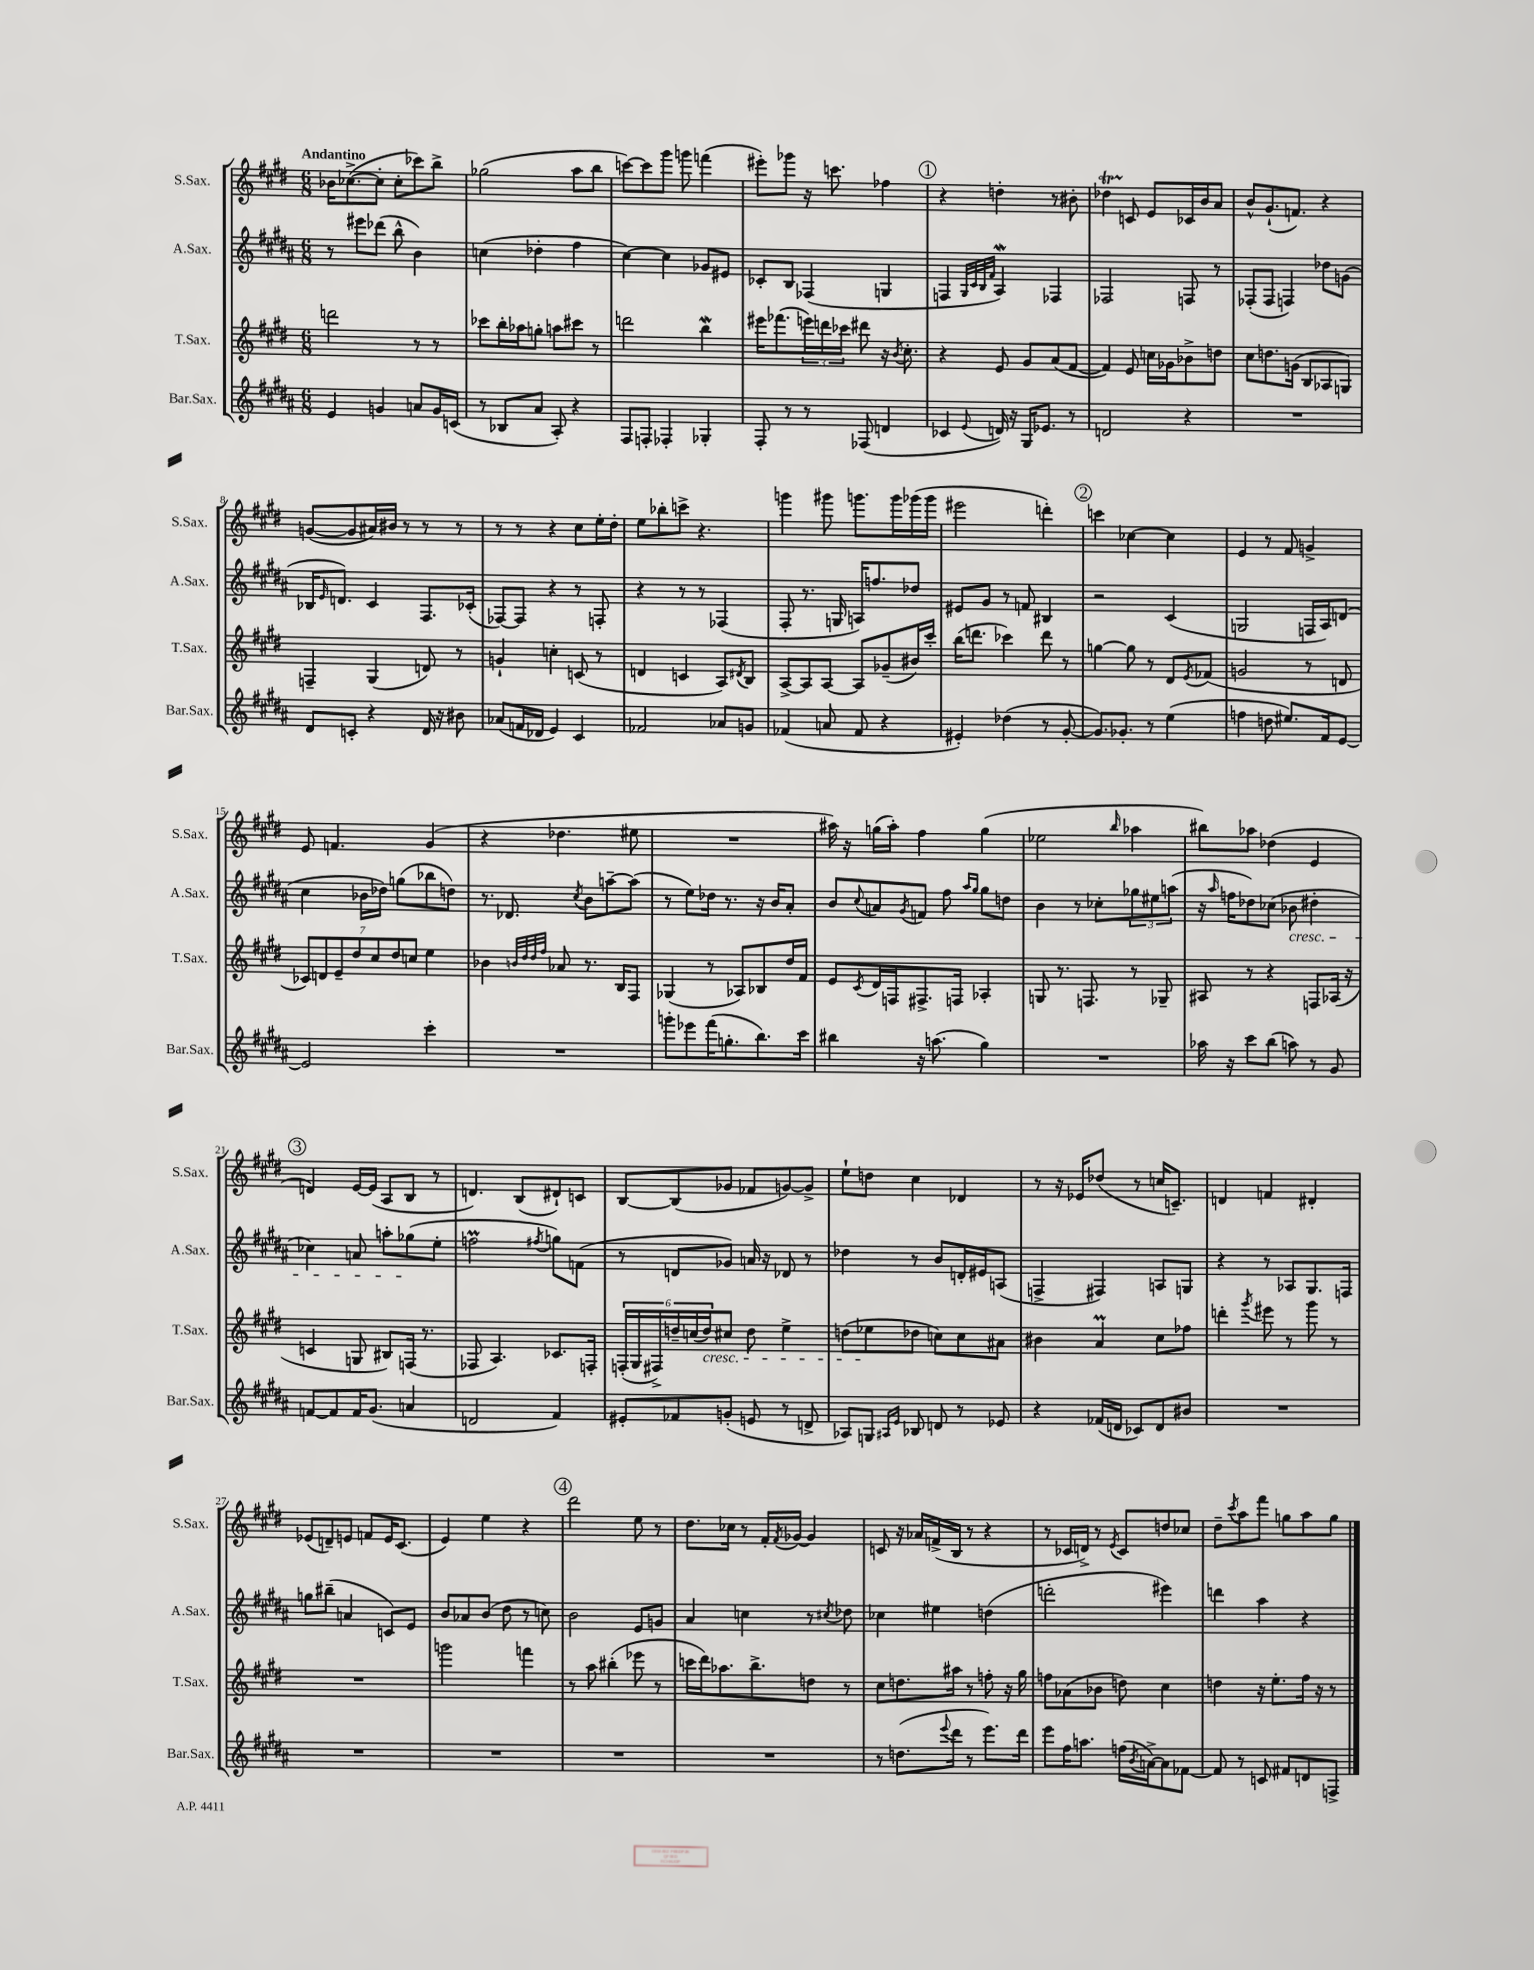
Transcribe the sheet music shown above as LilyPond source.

<<
\new StaffGroup <<
\new Staff = "s0" \with { instrumentName = "S.Sax." shortInstrumentName = "S.Sax." } {
    \clef treble \key e \major \numericTimeSignature \time 6/8 \tempo "Andantino"
    bes'16 ces''8.~->( ces''8-. ces''8-. ces'''8) b''8-> |
    ges''2( a''8 b''8 |
    c'''8~) c'''8 gis'''8 g'''8 f'''4( |
    eis'''8-.) ges'''8 r16 c'''8. fes''4 |
    \mark \markup { \circle "1" } r4 d''4-. r8 bis'8-. |
    des''4\startTrillSpan c'8\stopTrillSpan e'8 ces'16 b'16 a'8 |
    b'8-^ gis'8.-!( f'8.) r4 |
    g'8~( g'8 ais'16) bis'16 r8 r8 r8 |
    r8 r8 r4 cis''8 e''16-. dis''16-. |
    e''8 bes''8-. c'''8-> r4. |
    g'''4 gis'''8 g'''8. g'''16 ges'''16( ges'''16 |
    eis'''2 d'''4-.) |
    \mark \markup { \circle "2" } c'''4 ces''4~ ces''4 |
    e'4 r8 fis'8 g'4-> |
    e'8 f'4. gis'4( |
    r4 des''4. eis''8 |
    R2. |
    ais''16) r16 g''16( ais''16-.) fis''4 g''4( |
    ees''2 \grace { b''16 } aes''4 |
    bis''8) aes''8 des''4( e'4 |
    \mark \markup { \circle "3" } d'4) e'16~ e'16( a8 b8 r8 |
    d'4.) b8( dis'8-!) c'8 |
    b8~ b8( ges'8 fes'8 g'8~) g'8-> |
    e''8-! d''8 cis''4 des'4 |
    r8 r16 ees'16 des''8( r8 c''16 c'8.--) |
    d'4 f'4 dis'4-. |
    ees'8( d'8--) e'8 f'8 e'16 cis'8.( |
    e'4) e''4 r4 |
    \mark \markup { \circle "4" } dis'''2 e''8 r8 |
    dis''8. ces''16 r8 fis'16-. \acciaccatura { fis'8 } ges'16~ ges'4 |
    c'8 r16 aes'16 f'16->( b16 r8 r4 |
    r8 ces'16 d'16->) r8 \acciaccatura { e'8 } ces'8 d''8 ces''8 |
    dis''8-- \acciaccatura { cis'''8 } a''8 fis'''8 g''8 a''8 g''8 \bar "|." |
}
\new Staff = "s1" \with { instrumentName = "A.Sax." shortInstrumentName = "A.Sax." } {
    \clef treble \key b \major \numericTimeSignature \time 6/8
    r8 eis'''8 des'''8( b''8-^ b'4) |
    c''4( des''4-. fis''4 |
    cis''4~) cis''4 ges'8 eis'8 |
    ces'8-. b8 fes4( g4 |
    \mark \markup { \circle "1" } f4 \grace { gis32 cis'32 b32 fis'32 } ais4\mordent) fes4 |
    fes2 f8 r8 |
    fes8-.( fes8 f4) des''8 g'8( |
    bes16 \grace { e'16 } d'8.) cis'4 fis8. ces'16-.( |
    fes8~) fes8 r4 r8 f8-. |
    r4 r8 r8 fes4( |
    fis8-. r8. g16 a16) f''8. des''8 |
    eis'8 gis'8 r8 f'8 bis4 |
    \mark \markup { \circle "2" } r2 cis'4( |
    g2 f16 ais16) d'8( |
    cis''4 bes'16 des''16) g''8( bes''8 d''8) |
    r8. des'8. \acciaccatura { cis''8 } b'8 a''8~-- a''8( |
    r8 e''8) des''16 r8. r16 b'16 ais'8-. |
    b'8 \appoggiatura { cis''8 } a'8 \acciaccatura { gis'8 } f'8 fis''8 \grace { ais''16 gis''16 } gis''8 d''8 |
    b'4 r8 ces''8-. \tuplet 3/2 { ges''8 eis''8 a''8( } |
    r16 \grace { ais''16 } f''16 des''8) ces''8( bes'8\cresc dis''4-. |
    \mark \markup { \circle "3" } ces''4) a'8 a''8-. ges''8\!( e''8-. |
    f''2\prall \acciaccatura { fis''8 } g''8) f'8( |
    r8 d'8 ges'8) a'16 r16 des'8 r8 |
    des''4 r8 b'8 d'16-. eis'16 a8( |
    f4-> fis4) a8 g8 |
    r4 r8 aes8 gis8. f16 |
    g''8 bis''8--( a'4 c'8) e'8 |
    b'8 aes'8 b'8( dis''8 r8 c''8) |
    \mark \markup { \circle "4" } b'2 e'8 g'8 |
    ais'4 c''4 r8 \acciaccatura { cis''8 } des''8 |
    ces''4 eis''4 d''4( |
    d'''2-. eis'''4) |
    d'''4 ais''4 r4 \bar "|." |
}
\new Staff = "s2" \with { instrumentName = "T.Sax." shortInstrumentName = "T.Sax." } {
    \clef treble \key e \major \numericTimeSignature \time 6/8
    d'''2 r8 r8 |
    ces'''8 b''16-. aes''16 g''8-. a''8 cis'''8 r8 |
    d'''2 b''4\mordent |
    eis'''16 fes'''8.( \tuplet 3/2 { e'''16) d'''16 ces'''16 } dis'''8 r16 \acciaccatura { b'8 } cis''8.-. |
    \mark \markup { \circle "1" } r4 e'8 gis'8 a'8( fis'8~ |
    fis'4) e'8 c''16 ges'16 bes'8-> d''8 |
    cis''8 d''8. g'16( b8 aes8 g8) |
    f4-- gis4( d'8) r8 |
    g'4-! c''4-. c'8( r8 |
    d'4 c'4 a8) \acciaccatura { dis'8 } b8 |
    a8~-> a8 a8~ a8 ges'8--( bis'16) cis'''16-. |
    b''16( d'''8. ces'''4) d'''8 r8 |
    \mark \markup { \circle "2" } g''4~ g''8 r8 dis'8 \acciaccatura { e'8 } fes'8( |
    g'2 r8 d'8 |
    \tuplet 7/4 { ces'8) d'8 e'8-- dis''8 cis''8 dis''8 c''8 } e''4 |
    bes'4 \grace { b'32 dis''32 dis''32 fis''32 } aes'8 r8. b16 fis8 |
    ges4( r8 aes8) bes8 dis''16 fis'16 |
    e'8 \acciaccatura { cis'8 } dis'16 f16 fis8.-> f16 aes4-. |
    g8 r8. f8. r8 ges8-- |
    ais8 r8 r4 f8 aes16( r16 |
    \mark \markup { \circle "3" } c'4 g8 bis8) f16( r8. |
    fes8 a4.) ces'8. f16-. |
    \tuplet 6/4 { f16-.( gis16 fis16->) d''16-- c''16( d''16\cresc) } cis''8 d''8 e''4-> |
    d''8( ees''8\! des''8 c''8) c''8 ais'8 |
    bis'4 a'4\prall cis''8 fes''8 |
    d'''4-. \acciaccatura { gis'''8 } eis'''8 r8 gis'''8 r8 |
    R2. |
    g'''2 f'''4 |
    \mark \markup { \circle "4" } r8 a''8 bis''4-.( ees'''8 r8 |
    c'''16 dis'''16) aes''8. b''8.-> d''8 r8 |
    cis''8 d''8. ais''16 r8 f''8-. r16 gis''16 |
    f''8 aes'8( bes'8 d''8) cis''4 |
    d''4 r16 e''8.-. fis''16 r16 r8 \bar "|." |
}
\new Staff = "s3" \with { instrumentName = "Bar.Sax." shortInstrumentName = "Bar.Sax." } {
    \clef treble \key b \major \numericTimeSignature \time 6/8
    e'4 g'4 a'8 g'16 c'16( |
    r8 bes8 ais'8 ais8-.) r4 |
    fis8 f8-. fes4-. ges4-. |
    fis8-. r8 r8 fes8( d'4 |
    \mark \markup { \circle "1" } ces'4 \appoggiatura { e'8 } d'16) r16 gis16 ees'8. r8 |
    d'2 r4 |
    R2. |
    dis'8 c'8-. r4 dis'16 r16 bis'8 |
    aes'8( f'16 des'16 e'4) cis'4 |
    fes'2 aes'8 g'8 |
    fes'4( a'8 fes'8 r4 |
    eis'4-.) des''4( r8 gis'8~-. |
    \mark \markup { \circle "2" } gis'8.) ges'8.-. r8 e''4( |
    f''4 d''8 eis''8.) fis'16 e'8~ |
    e'2 cis'''4-. |
    R2. |
    g'''8-. ees'''8 fis'''16( g''8.-. b''8.) cis'''16 |
    bis''4 r16 a''8.( gis''4) |
    R2. |
    aes''16 r16 cis'''8 b''8( a''8) r8 gis'8 |
    \mark \markup { \circle "3" } f'8~ f'8 f'16 gis'8.( a'4 |
    d'2 fis'4) |
    eis'8-. fes'8 g'8-.( e'8 r8 d'8-> |
    aes8) g8 \grace { ais16 e'16 } bes8 d'8 r8 ees'8 |
    r4 fes'16( d'16 ces'8) d'8 bis'8 |
    R2. |
    R2. |
    R2. |
    \mark \markup { \circle "4" } R2. |
    R2. |
    r8 d''8.( \appoggiatura { e'''8 } dis'''16 r8 e'''8.) dis'''16 |
    e'''8 fis''16 a''8. f''16( \acciaccatura { b'8 } a'16~->) a'8 fes'8~ |
    fes'8 r8 c'8 fis'8 d'8 f8-> \bar "|." |
}
>>
>>
